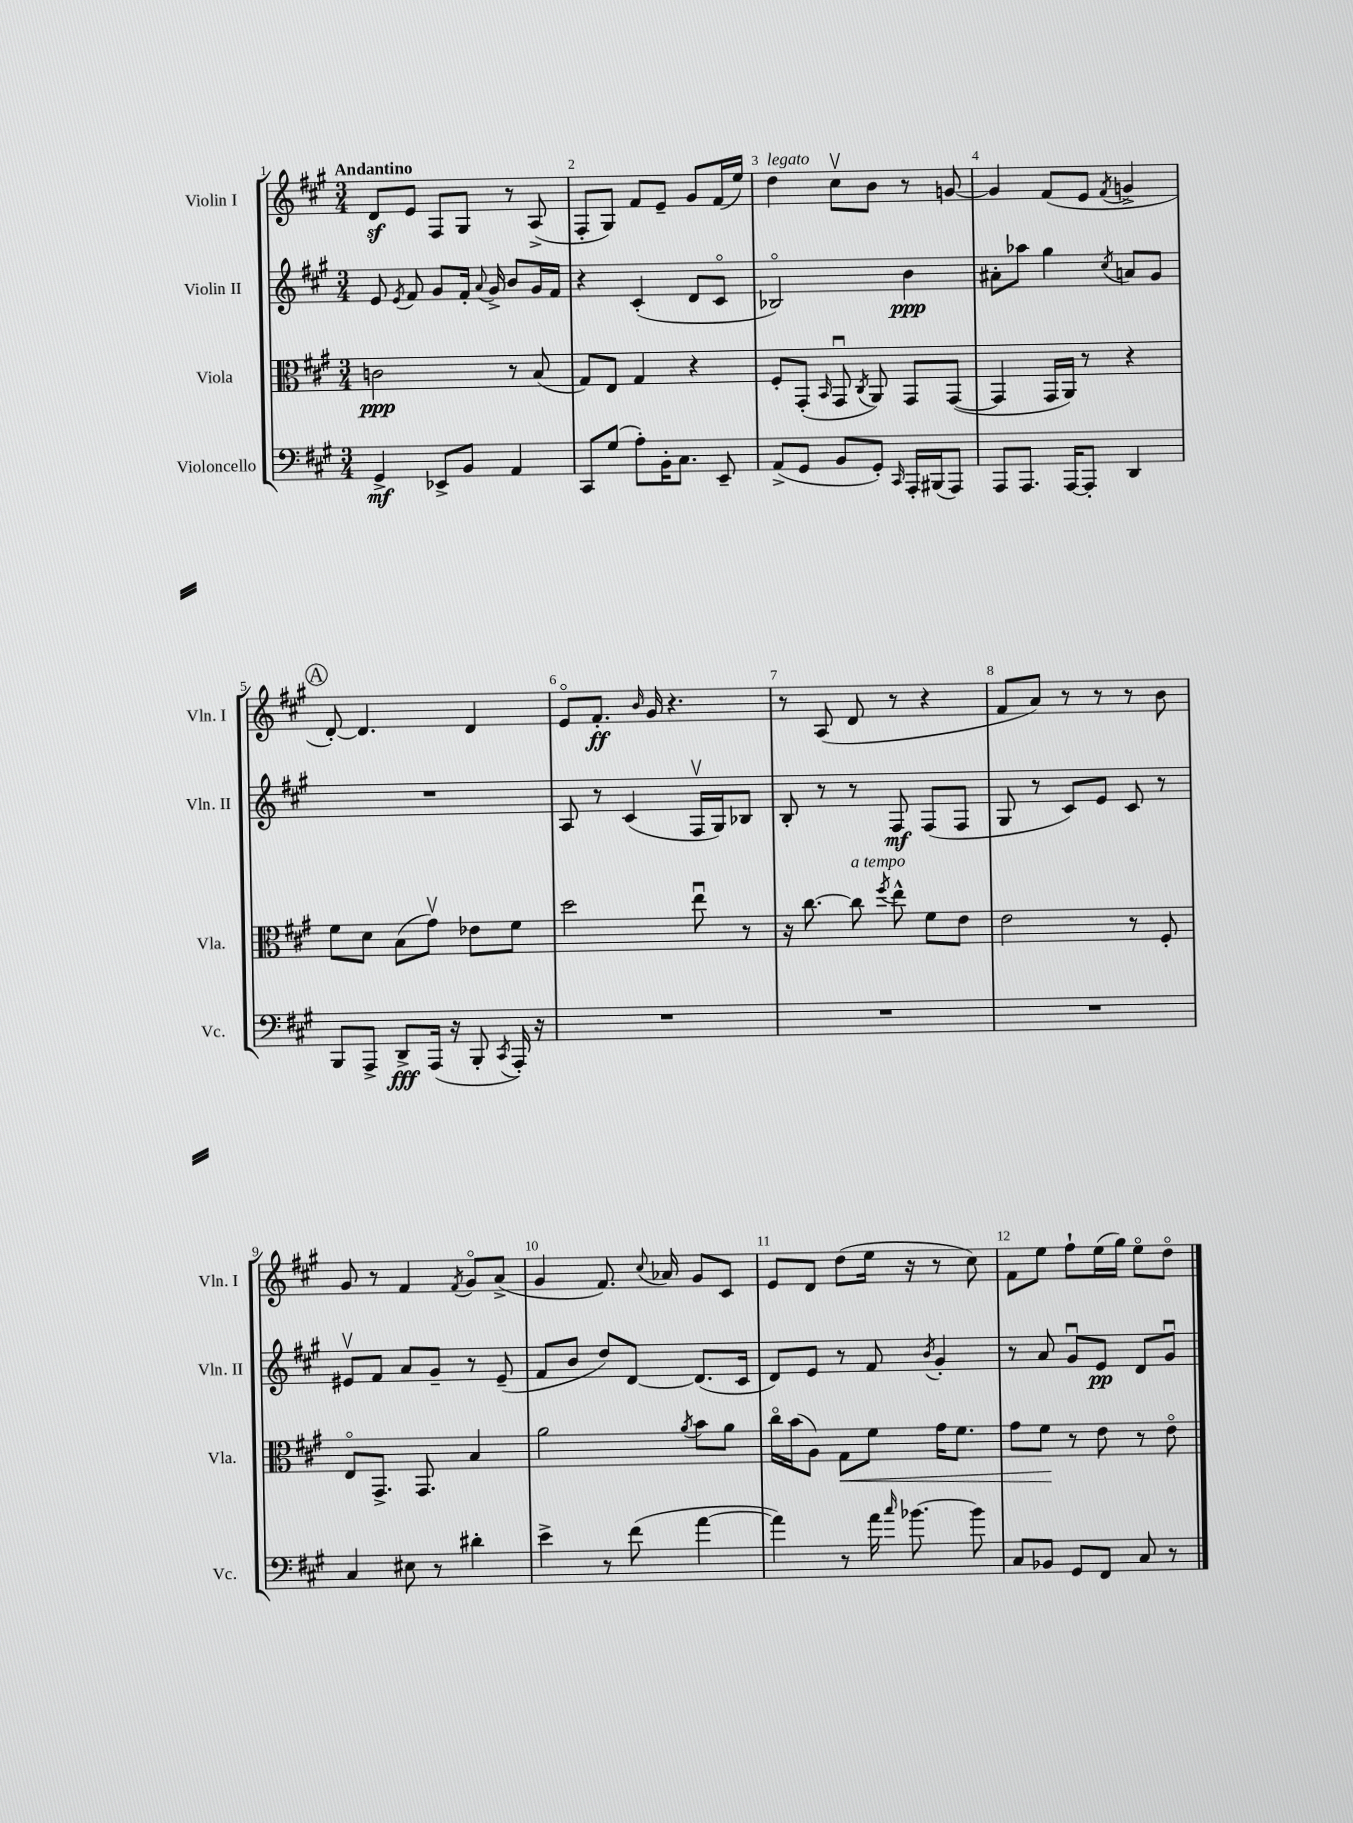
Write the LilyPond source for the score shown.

<<
\new StaffGroup <<
\new Staff = "s0" \with { instrumentName = "Violin I" shortInstrumentName = "Vln. I" } {
    \clef treble \key a \major \numericTimeSignature \time 3/4 \tempo "Andantino"
    \autoBeamOff d'8[\sf e'8] fis8[ gis8] r8 a8->( |
    fis8[-. gis8]) fis'8[ e'8]-- gis'8[ fis'16( e''16]) |
    d''4^\markup { \italic "legato" } cis''8[\upbow b'8] r8 g'8~ |
    g'4 fis'8[( e'8] \acciaccatura { fis'8 } g'4-> |
    \mark \markup { \circle "A" } d'8~-.) d'4. d'4 |
    e'8[\flageolet fis'8.]-.\ff \grace { b'16 } gis'16 r4. |
    r8 a8( d'8 r8 r4 |
    fis'8[ a'8]) r8 r8 r8 b'8 |
    gis'8 r8 fis'4 \acciaccatura { fis'8 } gis'8[\flageolet a'8]->( |
    gis'4 fis'8.) \appoggiatura { cis''8 } aes'16 gis'8[ cis'8] |
    e'8[ d'8] d''8[( e''16] r16 r8 cis''8) |
    fis'8[ e''8] fis''8[-! e''16( gis''16]) e''8[\flageolet d''8]\flageolet \bar "|." |
}
\new Staff = "s1" \with { instrumentName = "Violin II" shortInstrumentName = "Vln. II" } {
    \clef treble \key a \major \numericTimeSignature \time 3/4
    \autoBeamOff e'8 \acciaccatura { e'8 } fis'8 gis'8[ fis'16]-. \appoggiatura { a'8 } gis'16-> b'8[ gis'16 fis'16] |
    r4 cis'4-.( d'8[ cis'8]\flageolet |
    bes2\flageolet) b'4\ppp |
    ais'8[-. aes''8] gis''4 \acciaccatura { cis''8 } a'8[ gis'8] |
    \mark \markup { \circle "A" } R2. |
    a8 r8 cis'4( fis16[\upbow gis16) bes8] |
    b8-. r8 r8 fis8\mf fis8[( fis8] |
    gis8 r8 cis'8[) e'8] cis'8 r8 |
    eis'8[\upbow fis'8] a'8[ gis'8]-- r8 eis'8--( |
    fis'8[ b'8] d''8[) d'8]~ d'8.[( cis'16] |
    d'8[) e'8] r8 fis'8 \acciaccatura { b'8 } gis'4-. |
    r8 a'8 gis'8[\downbow e'8]\pp d'8[ gis'8]\downbow \bar "|." |
}
\new Staff = "s2" \with { instrumentName = "Viola" shortInstrumentName = "Vla." } {
    \clef alto \key a \major \numericTimeSignature \time 3/4
    \autoBeamOff c'2\ppp r8 b8( |
    gis8[) e8] gis4 r4 |
    fis8[-. gis,8]-.( \grace { b,16 } gis,8\downbow \acciaccatura { cis8 } a,8) gis,8[ gis,8]~( |
    gis,4 gis,16[ a,16]) r8 r4 |
    \mark \markup { \circle "A" } fis'8[ d'8] b8[( gis'8]\upbow) ees'8[ fis'8] |
    d''2 e''8\downbow r8 |
    r16 cis''8.~ cis''8^\markup { \italic "a tempo" } \acciaccatura { fis''8 } e''8-^ fis'8[ e'8] |
    e'2 r8 fis8-. |
    e8[\flageolet gis,8.]-> gis,8. b4 |
    a'2 \acciaccatura { a'8 } b'8[ a'8] |
    cis''16[\flageolet b'16( a8]) gis8[\< fis'8] gis'16[ fis'8.] |
    gis'8[ fis'8]\! r8 e'8 r8 e'8\flageolet \bar "|." |
}
\new Staff = "s3" \with { instrumentName = "Violoncello" shortInstrumentName = "Vc." } {
    \clef bass \key a \major \numericTimeSignature \time 3/4
    \autoBeamOff gis,4->\mf ees,8[-> b,8] a,4 |
    cis,8[ gis8]( a8[-.) b,16-. cis8.] e,8-- |
    a,8[->( gis,8] b,8[ gis,8]-.) \grace { cis,16 } a,,16[-. bis,,16( a,,8]) |
    a,,8[ a,,8.] a,,16[~ a,,8]-. d,4 |
    \mark \markup { \circle "A" } b,,8[ a,,8]-> d,8[->\fff a,,16]( r16 b,,8-. \acciaccatura { cis,8 } a,,16-.) r16 |
    R2. |
    R2. |
    R2. |
    cis4 eis8 r8 dis'4-. |
    e'4-> r8 fis'8( a'4~ |
    a'4) r8 a'16 \grace { cis''16 } bes'8.~ bes'8 |
    cis8[ bes,8] gis,8[ fis,8] cis8 r8 \bar "|." |
}
>>
>>
\layout { \context { \Score \override BarNumber.break-visibility = ##(#f #t #t) barNumberVisibility = #all-bar-numbers-visible } }
